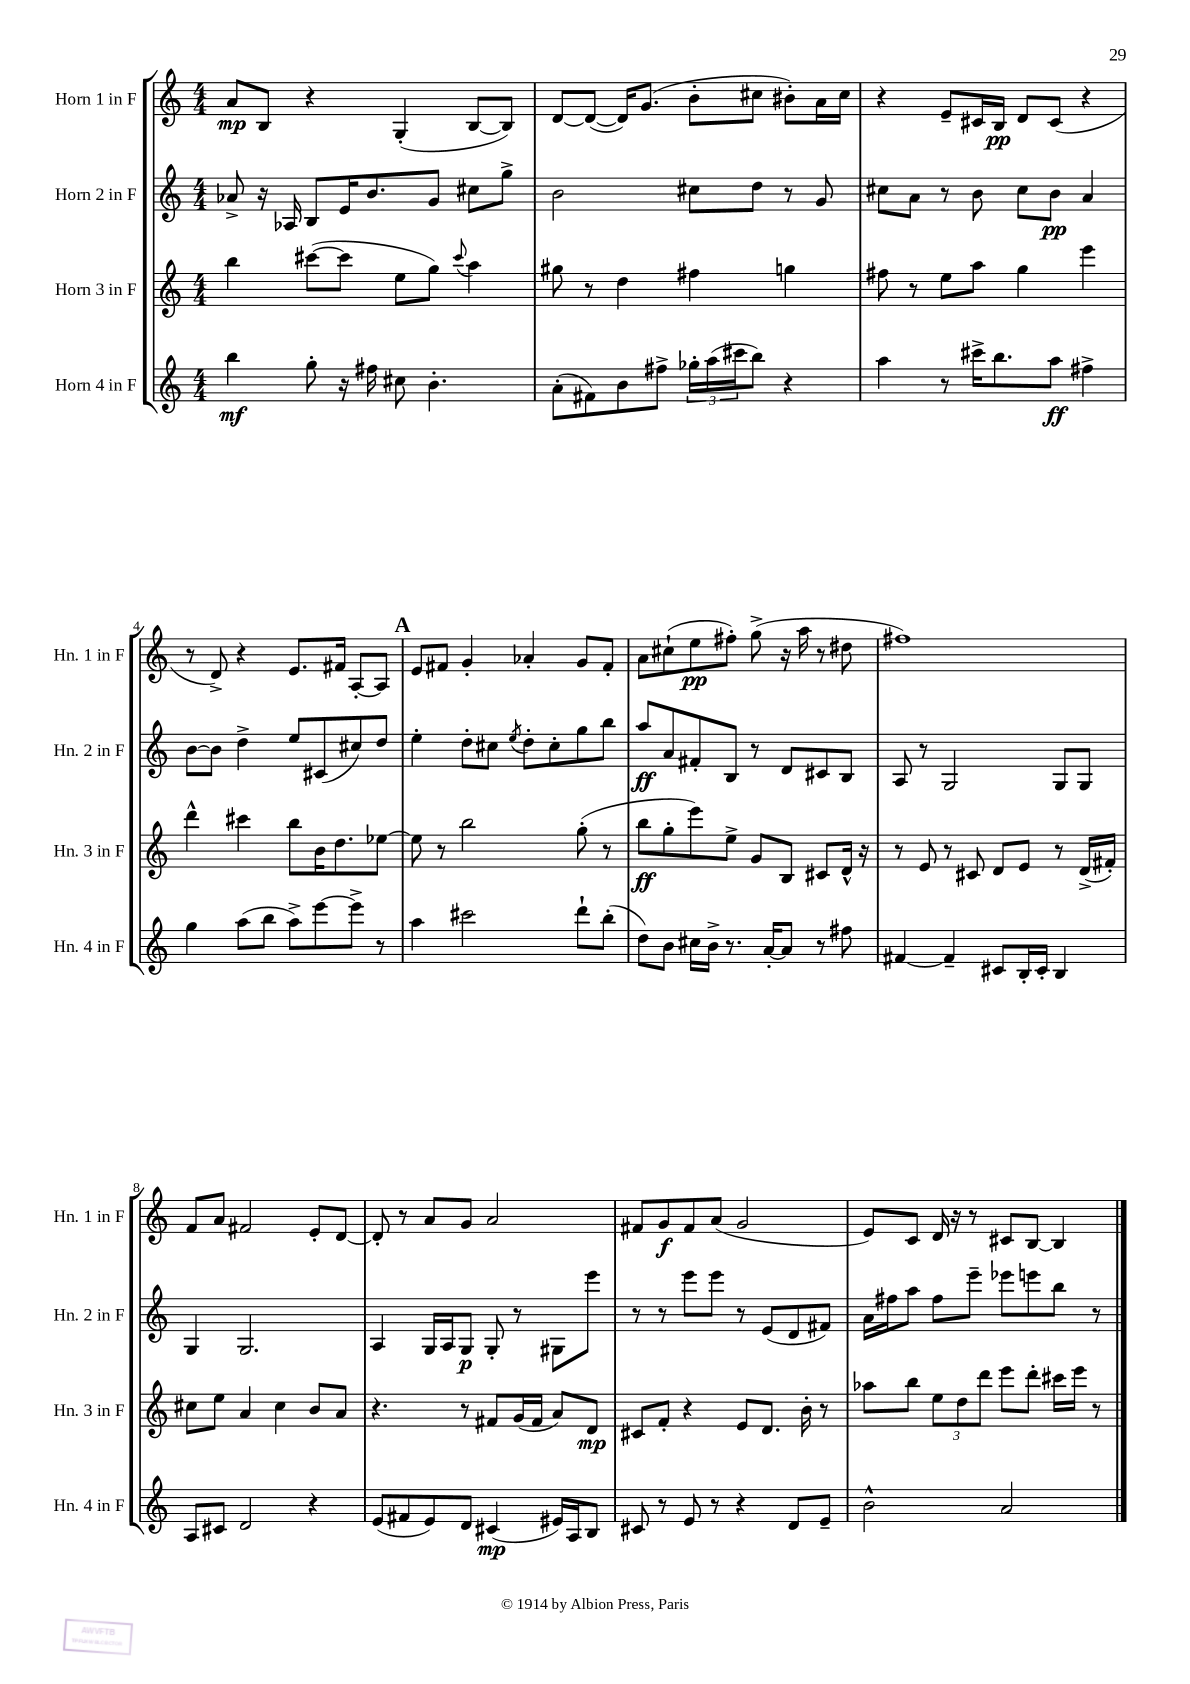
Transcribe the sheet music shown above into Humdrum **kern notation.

**kern	**dynam	**kern	**dynam	**kern	**dynam	**kern	**dynam
*part4	*part4	*part3	*part3	*part2	*part2	*part1	*part1
*staff4	*staff4	*staff3	*staff3	*staff2	*staff2	*staff1	*staff1
*I"Horn 4 in F	*	*I"Horn 3 in F	*	*I"Horn 2 in F	*	*I"Horn 1 in F	*
*I'Hn. 4 in F	*	*I'Hn. 3 in F	*	*I'Hn. 2 in F	*	*I'Hn. 1 in F	*
*clefG2	*	*clefG2	*	*clefG2	*	*clefG2	*
*k[]	*	*k[]	*	*k[]	*	*k[]	*
*M4/4	*	*M4/4	*	*M4/4	*	*M4/4	*
=1	=1	=1	=1	=1	=1	=1	=1
4bb\	mf	4bb\	.	8a-X^/	.	8a/L	mp
.	.	.	.	16r	.	8B/J	.
.	.	.	.	16A-X/	.	.	.
8gg'\	.	([8ccc#X\L	.	8B/L	.	4r	.
16r	.	8ccc#\J]	.	16e/K	.	.	.
16ff#X\	.	.	.	8.b/	.	.	.
8cc#X\	.	8ee\L	.	.	.	(4G'/	.
4.b'\	.	8gg\J)	.	8g/J	.	.	.
.	.	8qqccc#/	.	.	.	.	.
.	.	4aa\	.	8cc#X\L	.	[8B/L	.
.	.	.	.	8gg^\J	.	8B/J])	.
=2	=2	=2	=2	=2	=2	=2	=2
(8a'\L	.	8gg#X\	.	2b\	.	[8d/L	.
8f#X\)	.	8r	.	.	.	(8d/J_	.
8b\	.	4dd\	.	.	.	16d/KL])	.
.	.	.	.	.	.	(8.g/J	.
8ff#X^\J	.	.	.	.	.	.	.
24gg-X'\LL	.	4ff#X\	.	8cc#X\L	.	8b'\L	.
(24aa\	.	.	.	.	.	.	.
24ccc#X\J	.	.	.	.	.	.	.
8bb\J)	.	.	.	8dd\J	.	8cc#X\J	.
4r	.	4ggn\	.	8r	.	8b#X'\L)	.
.	.	.	.	8g/	.	16a\L	.
.	.	.	.	.	.	16cc#\JJ	.
=3	=3	=3	=3	=3	=3	=3	=3
4aa\	.	8ff#X\	.	8cc#X\L	.	4r	.
.	.	8r	.	8a\J	.	.	.
8r	.	8ee\L	.	8r	.	8e~/L	.
16ccc#X^\KL	.	8aa\J	.	8b\	.	16c#X/L	.
8.bb\	.	.	.	.	.	16B/JJ	pp
.	.	4gg\	.	8cc#\L	.	8d/L	.
8aa\J	ff	.	.	8b\J	pp	(8c#/J	.
4ff#X^\	.	4eee\	.	4a/	.	4r	.
!!LO:LB:g=z
=4	=4	=4	=4	=4	=4	=4	=4
4gg\	.	4ddd^^\	.	[8b\L	.	8r	.
.	.	.	.	8b\J]	.	8d^/)	.
(8aa\L	.	4ccc#X\	.	4dd^\	.	4r	.
8bb\J	.	.	.	.	.	.	.
8aa^\L)	.	8bb\L	.	8ee/L	.	8.e/L	.
[8eee\	.	16b\K	.	(8c#X/	.	.	.
.	.	8.dd\	.	.	.	16f#X/Jk	.
8eee^\J]	.	.	.	8cc#X/)	.	[8A'/L	.
8r	.	[8ee-X\J	.	8dd/J	.	8A/J]	.
!!LO:REH:place=s1:t=A
=5	=5	=5	=5	=5	=5	=5	=5
4aa\	.	8ee-\]	.	4ee'\	.	8e/L	.
.	.	8r	.	.	.	8f#X/J	.
2ccc#X\	.	2bb\	.	8dd'\L	.	4g'/	.
.	.	.	.	8cc#X\J	.	.	.
.	.	.	.	8qee/	.	.	.
.	.	.	.	8dd'\L	.	4a-X'/	.
.	.	.	.	8cc#'\	.	.	.
8ddd`\L	.	(8gg'\	.	8gg\	.	8g/L	.
(8bb'\J	.	8r	.	8bb\J	.	8f#'/J	.
=6	=6	=6	=6	=6	=6	=6	=6
8dd\L)	.	8bb\L	ff	8aa/L	ff	8a\L	.
8b\J	.	8gg'\	.	8a/	.	(8cc#X`\	.
16cc#X\LL	.	8eee\)	.	8f#X'/	.	8ee\	pp
16b^\JJ	.	.	.	.	.	.	.
8.r	.	8ee^\J	.	8B/J	.	8ff#X'\J)	.
.	.	8g/L	.	8r	.	(8gg^\	.
[16a'/KL	.	.	.	.	.	.	.
8a/J]	.	8B/J	.	8d/L	.	16r	.
.	.	.	.	.	.	16aa\	.
8r	.	8c#X/L	.	8c#X/	.	8r	.
8ff#X\	.	16d^^/Jk	.	8B/J	.	8dd#X\	.
.	.	16r	.	.	.	.	.
=7	=7	=7	=7	=7	=7	=7	=7
[4f#X/	.	8r	.	8A/	.	1ff#X)	.
.	.	8e/	.	8r	.	.	.
4f#~/]	.	8r	.	2G/	.	.	.
.	.	8c#X/	.	.	.	.	.
8c#X/L	.	8d/L	.	.	.	.	.
16B'/L	.	8e/J	.	.	.	.	.
16c#'/JJ	.	.	.	.	.	.	.
4B/	.	8r	.	8G/L	.	.	.
.	.	(16d^/LL	.	8G/J	.	.	.
.	.	16f#X'/JJ)	.	.	.	.	.
!!LO:LB:g=z
=8	=8	=8	=8	=8	=8	=8	=8
8A/L	.	8cc#X\L	.	4G/	.	8f/L	.
8c#X/J	.	8ee\J	.	.	.	8a/J	.
2d/	.	4a/	.	2.G/	.	2f#X/	.
.	.	4cc#\	.	.	.	.	.
4r	.	8b/L	.	.	.	8e'/L	.
.	.	8a/J	.	.	.	[8d/J	.
=9	=9	=9	=9	=9	=9	=9	=9
(8e/L	.	4.r	.	4A/	.	8d'/]	.
8f#X/	.	.	.	.	.	8r	.
8e/)	.	.	.	16G/LL	.	8a/L	.
.	.	.	.	16A/J	.	.	.
8d/J	.	8r	.	8G/J	p	8g/J	.
(4c#X/	mp	8f#X/L	.	8G'/	.	2a/	.
.	.	(16g/L	.	8r	.	.	.
.	.	16f#/JJ	.	.	.	.	.
16e#X/LL)	.	8a/L)	.	8G#X\L	.	.	.
16A/J	.	.	.	.	.	.	.
8B/J	.	8d/J	mp	8eee\J	.	.	.
=10	=10	=10	=10	=10	=10	=10	=10
8c#X/	.	8c#X/L	.	8r	.	8f#X/L	.
8r	.	8f'/J	.	8r	.	8g/	f
8e/	.	4r	.	8eee\L	.	8f#/	.
8r	.	.	.	8eee\J	.	(8a/J	.
4r	.	8e/L	.	8r	.	2g/	.
.	.	8.d/J	.	(8e/L	.	.	.
8d/L	.	.	.	8d/	.	.	.
.	.	16b'\	.	.	.	.	.
8e~/J	.	8r	.	8f#X/J)	.	.	.
=11	=11	=11	=11	=11	=11	=11	=11
2b^^\	.	8aa-X\L	.	16a\LL	.	8e/L)	.
.	.	.	.	16ff#X\J	.	.	.
.	.	8bb\J	.	8aa\J	.	8c/J	.
.	.	12ee\L	.	8ff#\L	.	16d/	.
.	.	.	.	.	.	16r	.
.	.	12dd\	.	.	.	.	.
.	.	.	.	8eee~\J	.	8r	.
.	.	12ddd\J	.	.	.	.	.
2a/	.	8eee\L	.	8eee-X\L	.	8c#X/L	.
.	.	8ddd'\J	.	8eeen\	.	[8B/J	.
.	.	16ccc#X\LL	.	8bb\J	.	4B/]	.
.	.	16eee\JJ	.	.	.	.	.
.	.	8r	.	8r	.	.	.
==	==	==	==	==	==	==	==
*-	*-	*-	*-	*-	*-	*-	*-
